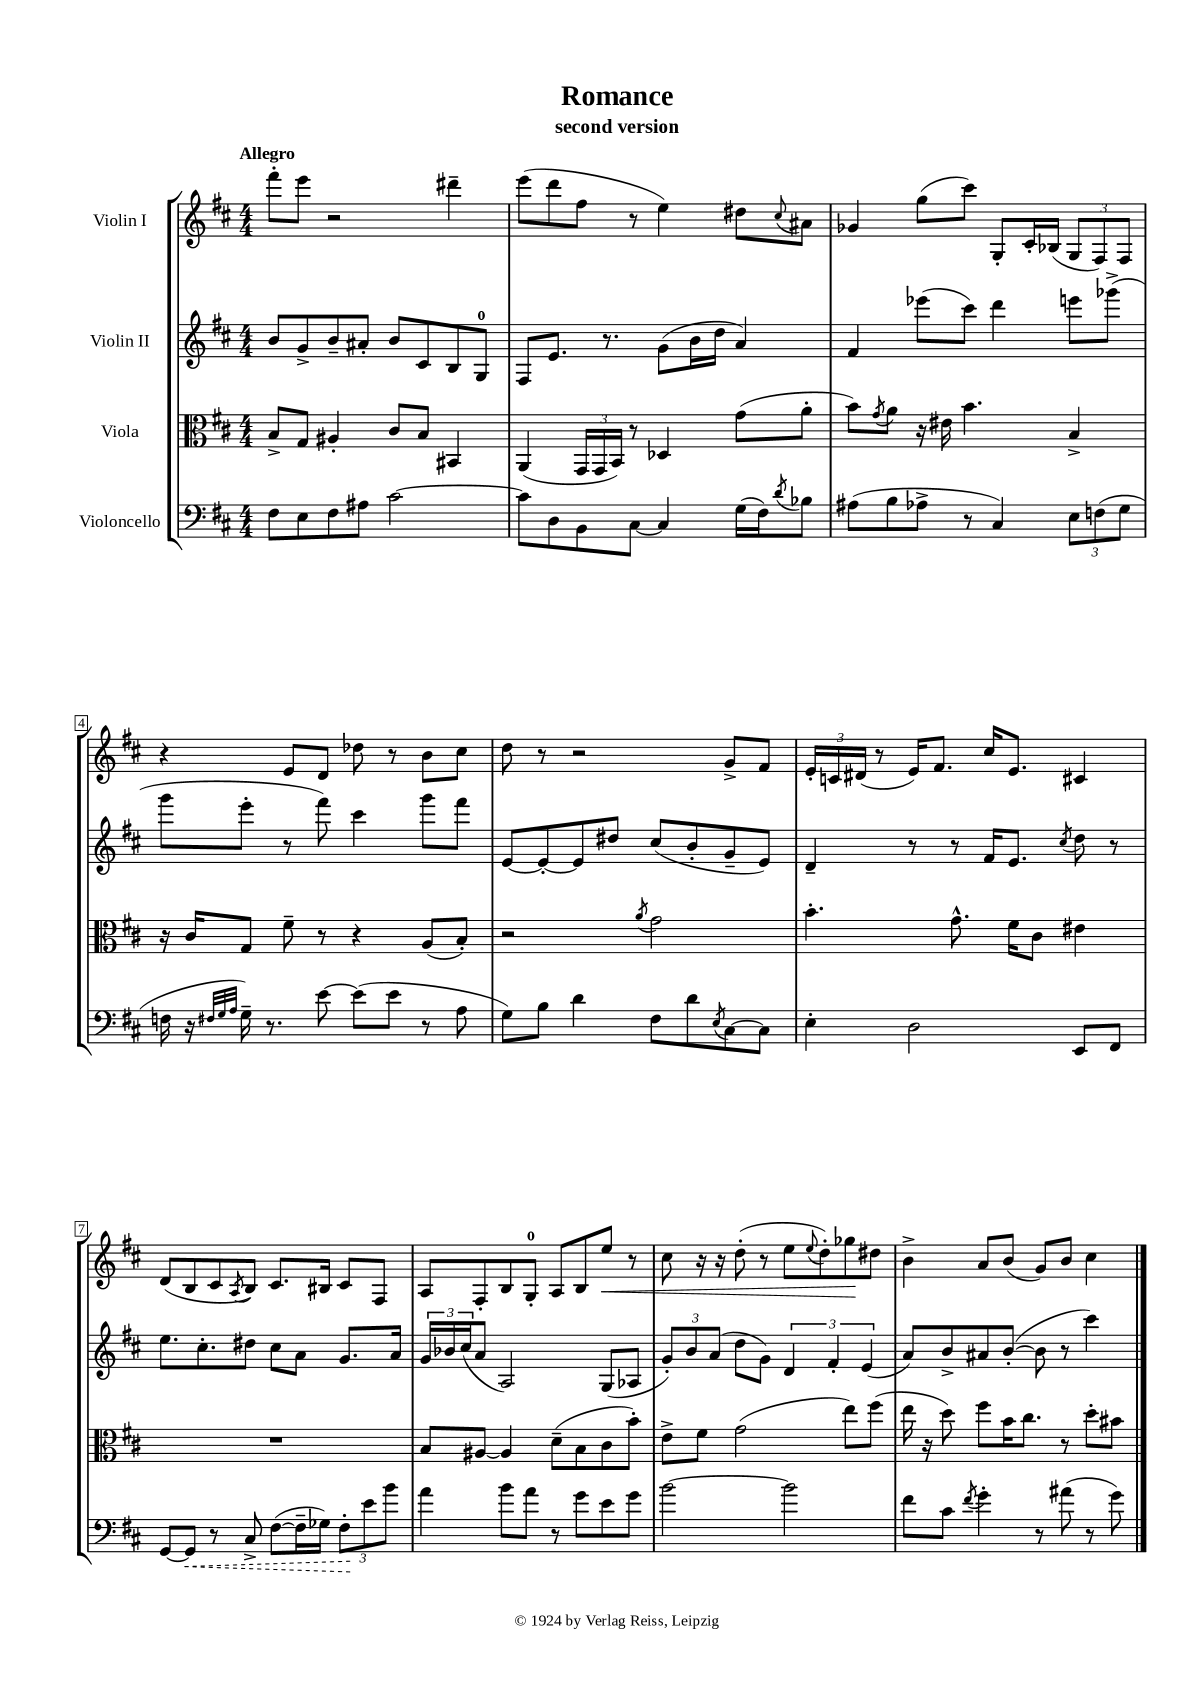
\header { title = "Romance" subtitle = "second version" }
<<
\new StaffGroup <<
\new Staff = "s0" \with { instrumentName = "Violin I" } {
    \clef treble \key d \major \numericTimeSignature \time 4/4 \tempo "Allegro"
    fis'''8-. e'''8 r2 dis'''4-- |
    e'''8( d'''8 fis''8 r8 e''4) dis''8 \appoggiatura { cis''8 } ais'8 |
    ges'4 g''8( cis'''8) g8-. cis'16-. bes16( \tuplet 3/2 { g8 fis8) fis8 } |
    r4 e'8 d'8 des''8 r8 b'8 cis''8 |
    d''8 r8 r2 g'8-> fis'8 |
    \tuplet 3/2 { e'16-. c'16 dis'16( } r8 e'16) fis'8. cis''16 e'8. cis'4 |
    d'8( b8 cis'8 \acciaccatura { a8 } b8) cis'8. bis16 cis'8 fis8 |
    a8 fis8-. b8 g8-0-. a8 b8 e''8\< r8 |
    cis''8 r16 r16 d''8-.( r8 e''8 \appoggiatura { e''8 } d''8-.) ges''8\! dis''8 |
    b'4-> a'8 b'8( g'8) b'8 cis''4 \bar "|." |
}
\new Staff = "s1" \with { instrumentName = "Violin II" } {
    \clef treble \key d \major \numericTimeSignature \time 4/4
    b'8 g'8-> b'8-- ais'8-. b'8 cis'8 b8 g8-0 |
    fis8 e'8. r8. g'8( b'16 d''16 a'4) |
    fis'4 ees'''8( cis'''8) d'''4 e'''8 ges'''8->( |
    g'''8 e'''8-. r8 fis'''8) cis'''4 g'''8 fis'''8 |
    e'8~ e'8~-. e'8 dis''8 cis''8( b'8-. g'8-- e'8) |
    d'4-- r8 r8 fis'16 e'8. \acciaccatura { cis''8 } d''8 r8 |
    e''8. cis''8.-. dis''8 cis''8 a'8 g'8. a'16 |
    \tuplet 3/2 { g'16 bes'16 cis''16( } a'8 a2) g8( aes8 |
    \tuplet 3/2 { g'8-.) b'8 a'8( } d''8 g'8) \tuplet 3/2 { d'4 fis'4-. e'4( } |
    a'8) b'8-> ais'8 b'8~-.( b'8 r8 cis'''4) \bar "|." |
}
\new Staff = "s2" \with { instrumentName = "Viola" } {
    \clef alto \key d \major \numericTimeSignature \time 4/4
    b8-> g8 ais4-. cis'8 b8 bis,4 |
    a,4( \tuplet 3/2 { g,16 g,16 b,16) } r8 des4 g'8( a'8-. |
    b'8) \acciaccatura { g'8 } a'8 r16 eis'16 b'4. b4-> |
    r16 cis'16 g8 fis'8-- r8 r4 a8( b8-.) |
    r2 \acciaccatura { a'8 } g'2 |
    b'4.-. g'8.-^ fis'16 cis'8 eis'4 |
    R1 |
    b8 ais8~ ais4 d'8--( b8 cis'8 b'8-.) |
    e'8-> fis'8 g'2( e''8) fis''8( |
    e''16 r16 d''8) fis''8 b'16 cis''8. r8 d''8-. bis'8 \bar "|." |
}
\new Staff = "s3" \with { instrumentName = "Violoncello" } {
    \clef bass \key d \major \numericTimeSignature \time 4/4
    fis8 e8 fis8 ais8 cis'2~ |
    cis'8 d8 b,8 cis8~ cis4 g16( fis16) \acciaccatura { d'8 } bes8 |
    ais8( b8 aes8-> r8 cis4) \tuplet 3/2 { e8 f8( g8 } |
    f16 r16 \grace { fis32 g32 a32 } g16--) r8. e'8~ e'8( e'8 r8 a8 |
    g8) b8 d'4 fis8 d'8 \acciaccatura { e8 } cis8~ cis8 |
    e4-. d2 e,8 fis,8 |
    g,8~ \once \override Hairpin.style = #'dashed-line g,8\< r8 cis8-> fis8~( fis16-- ges16) \tuplet 3/2 { fis8-.\! e'8 b'8 } |
    a'4 b'8 a'8 r8 g'8 e'8 g'8 |
    b'2~ b'2 |
    fis'8 cis'8 \acciaccatura { fis'8 } g'4-. r8 ais'8( r8 g'8) \bar "|." |
}
>>
>>
\layout { \context { \Score \override BarNumber.stencil = #(make-stencil-boxer 0.1 0.3 ly:text-interface::print) } }
